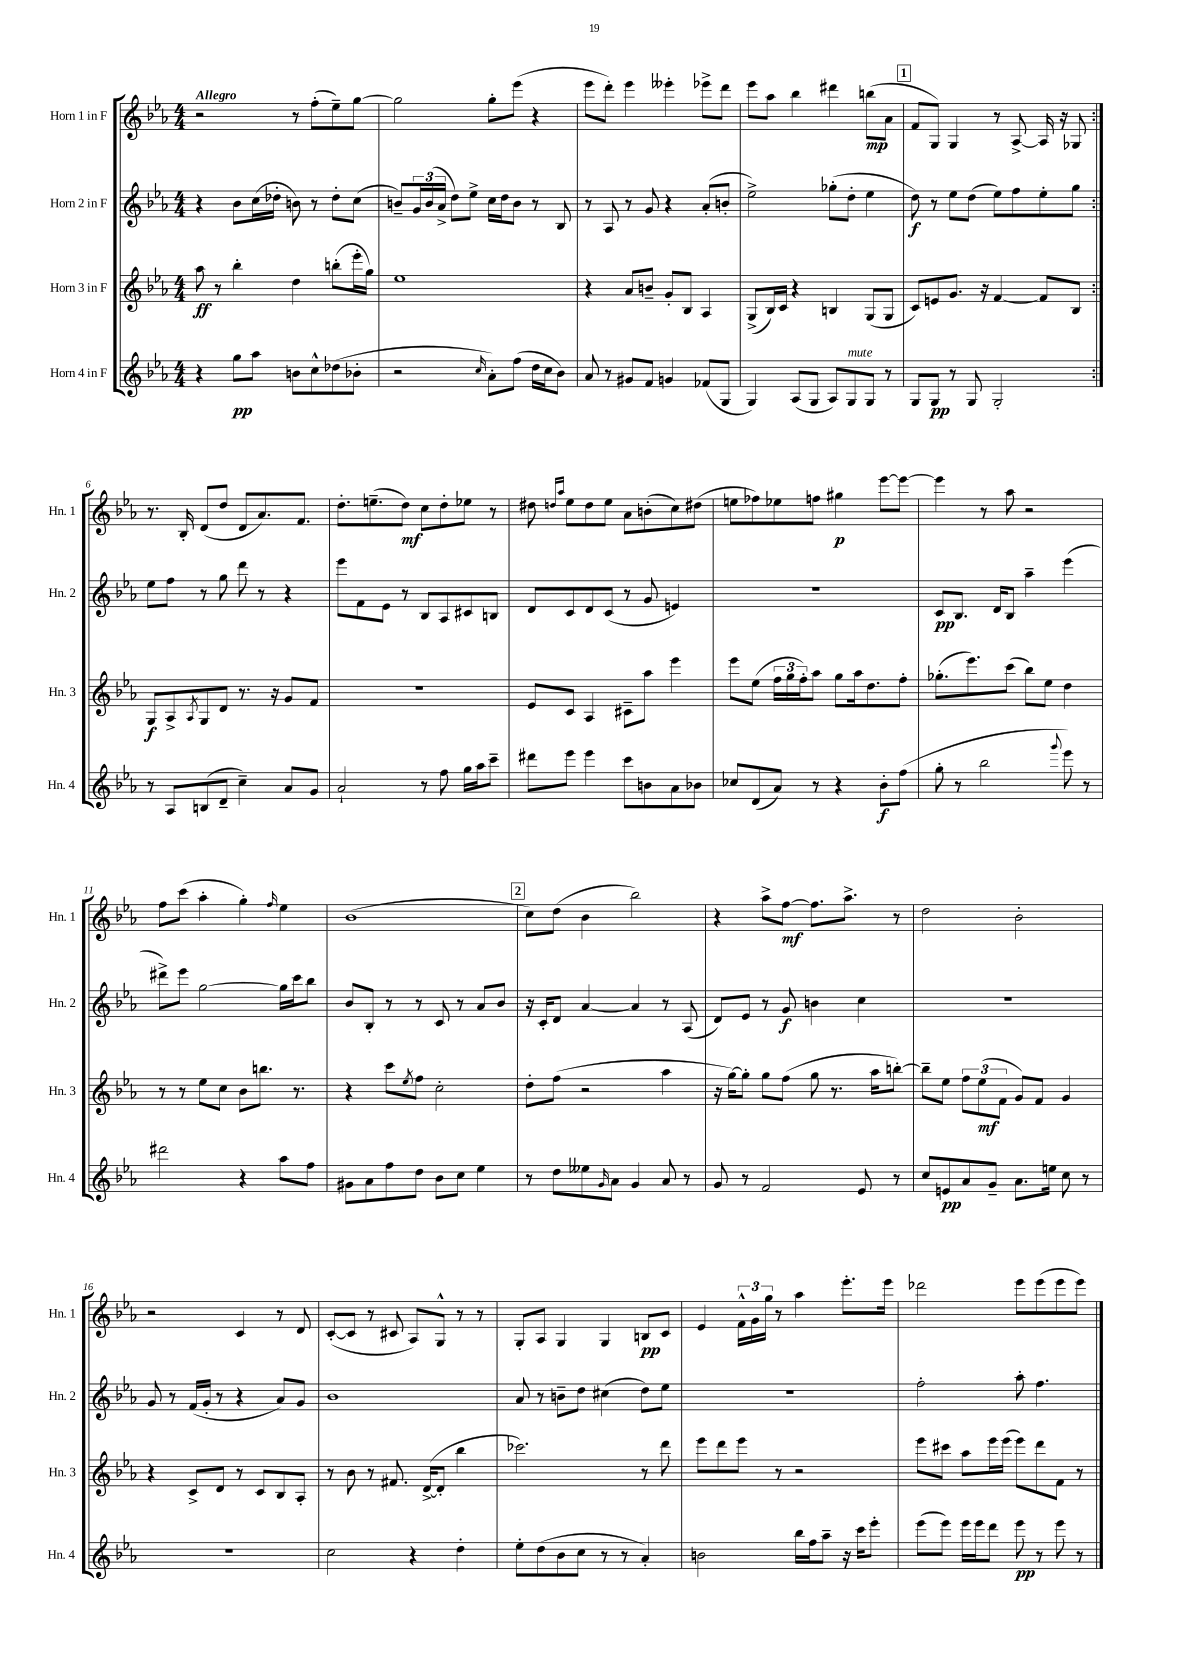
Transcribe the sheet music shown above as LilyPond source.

<<
\new StaffGroup <<
\new Staff = "s0" \with { instrumentName = "Horn 1 in F" shortInstrumentName = "Hn. 1" } {
    \clef treble \key ees \major \numericTimeSignature \time 4/4 \tempo "Allegro"
    \repeat volta 2 { r2 r8 f''8-.( ees''8--) g''8~ |
    g''2 g''8-. ees'''8( r4 |
    ees'''8 d'''8-.) ees'''4 eeses'''4-. ees'''8-> d'''8 |
    ees'''8 aes''8 bes''4 dis'''4 b''8\mp( aes'8 |
    \mark \markup { \box "1" } f'8 g8) g4 r8 aes8~-> aes16 r16 ges8 | }
    r8. bes16-. d'8( d''8 d'8 aes'8.) f'8. |
    d''8.-. e''8.--( d''8\mf) c''8 d''8-. ees''8 r8 |
    dis''8 \grace { d''16 aes''16 } ees''8 d''8 ees''8 aes'8 b'8-.( c''8) dis''8( |
    e''8 fes''8) ees''8 f''8 gis''4\p ees'''8~ ees'''8~ |
    ees'''4 r8 aes''8 r2 |
    f''8 c'''8( aes''4-. g''4-.) \grace { f''16 } ees''4 |
    bes'1( |
    \mark \markup { \box "2" } c''8) d''8( bes'4 bes''2) |
    r4 aes''8-> f''8~\mf f''8. aes''8.-> r8 |
    d''2 bes'2-. |
    r2 c'4 r8 d'8 |
    c'8~-.( c'8 r8 cis'8 aes8) g8-^ r8 r8 |
    g8-. aes8 g4 g4 b8\pp c'8 |
    ees'4 \tuplet 3/2 { f'16-^ g'16 g''16 } r8 aes''4 ees'''8.-. ees'''16 |
    des'''2 ees'''8 ees'''8( ees'''8 ees'''8) \bar "|." |
}
\new Staff = "s1" \with { instrumentName = "Horn 2 in F" shortInstrumentName = "Hn. 2" } {
    \clef treble \key ees \major \numericTimeSignature \time 4/4
    \repeat volta 2 { r4 bes'8 c''16( des''16-. b'8) r8 des''8-. c''8( |
    b'8--) \tuplet 3/2 { g'16 b'16( aes'16-> } d''8) ees''8-> c''16 d''16 b'8 r8 bes8 |
    r8 aes8 r8 g'8 r4 aes'8-.( b'8-. |
    ees''2->) ges''8-.( d''8-. ees''4 |
    \mark \markup { \box "1" } d''8\f) r8 ees''8 d''8( ees''8) f''8 ees''8-. g''8 | }
    ees''8 f''8 r8 g''8 d'''8 r8 r4 |
    ees'''8 f'8 ees'8 r8 bes8 aes8 cis'8 b8 |
    d'8 c'8 d'8 c'8( r8 g'8 e'4) |
    R1 |
    c'8\pp bes8. d'16 bes8 aes''4-- ees'''4( |
    dis'''8->) ees'''8 g''2~ g''16 c'''16 bes''8 |
    bes'8 bes8-. r8 r8 c'8 r8 aes'8 bes'8 |
    \mark \markup { \box "2" } r16 c'16-. d'8 aes'4~ aes'4 r8 aes8( |
    d'8) ees'8 r8 g'8\f b'4 c''4 |
    R1 |
    g'8 r8 f'16( g'16-. r8 r4 aes'8) g'8 |
    bes'1 |
    aes'8 r8 b'8-- d''8 cis''4( d''8) ees''8 |
    R1 |
    f''2-. aes''8-. f''4. \bar "|." |
}
\new Staff = "s2" \with { instrumentName = "Horn 3 in F" shortInstrumentName = "Hn. 3" } {
    \clef treble \key ees \major \numericTimeSignature \time 4/4
    \repeat volta 2 { aes''8\ff r8 bes''4-. d''4 b''8-.( ees'''16-. g''16) |
    ees''1 |
    r4 aes'8 b'8-- g'8-. bes8 aes4 |
    g8->( bes16) c'16 r4 b4 g8( g8 |
    \mark \markup { \box "1" } c'8) e'8 g'8. r16 f'4~ f'8 bes8 | }
    g8\f aes8-> \acciaccatura { aes8 } g8 d'8 r8. r16 g'8 f'8 |
    R1 |
    ees'8 c'8 aes4 cis'8-- aes''8 ees'''4 |
    ees'''8 ees''8( \tuplet 3/2 { f''16 g''16 f''16-.) } aes''8 g''8 aes''16 d''8. f''8-. |
    ges''8.-.( ees'''8.) c'''8( bes''8) ees''8 d''4 |
    r8 r8 ees''8 c''8 bes'8 b''8. r8. |
    r4 c'''8 \acciaccatura { ees''8 } f''8 c''2-. |
    \mark \markup { \box "2" } d''8-. f''8( r2 aes''4 |
    r16 g''16~) g''8-. g''8 f''8( g''8 r8. aes''16 b''8~-.) |
    b''8-- ees''8 \tuplet 3/2 { f''8 ees''8\mf( f'8 } g'8) f'8 g'4 |
    r4 c'8-> d'8 r8 c'8 bes8 aes8-. |
    r8 bes'8 r8 fis'8. d'16~->( d'8-. bes''4 |
    ces'''2.) r8 d'''8 |
    ees'''8 d'''8 ees'''8 r8 r2 |
    ees'''8 cis'''8 aes''8 ees'''16 ees'''16( ees'''8) d'''8 f'8 r8 \bar "|." |
}
\new Staff = "s3" \with { instrumentName = "Horn 4 in F" shortInstrumentName = "Hn. 4" } {
    \clef treble \key ees \major \numericTimeSignature \time 4/4
    \repeat volta 2 { r4 g''8\pp aes''8 b'8 c''8-^ des''8( bes'8-. |
    r2 \grace { c''16 } aes'8-.) f''8( d''16 c''16 bes'8) |
    aes'8 r8 gis'8 f'8 g'4 fes'8( g8 |
    g4) aes8( g8 aes8) g8^\markup { \italic "mute" } g8 r8 |
    \mark \markup { \box "1" } g8 g8\pp r8 g8 g2-. | }
    r8 aes8 b8( d'8-- c''4--) aes'8 g'8 |
    aes'2-! r8 f''8 g''16 aes''16 c'''8-- |
    dis'''8 ees'''8 ees'''4 c'''8 b'8 aes'8 bes'8 |
    ces''8 d'8( aes'8) r8 r4 bes'8-.\f f''8( |
    g''8-. r8 bes''2 \appoggiatura { g'''8 } ees'''8) r8 |
    dis'''2 r4 aes''8 f''8 |
    gis'8 aes'8 f''8 d''8 bes'8 c''8 ees''4 |
    \mark \markup { \box "2" } r8 d''8 eeses''8 \grace { g'16 } aes'8 g'4 aes'8 r8 |
    g'8 r8 f'2 ees'8 r8 |
    c''8 e'8\pp aes'8 g'8-- aes'8. e''16 c''8 r8 |
    r1 |
    c''2 r4 d''4-. |
    ees''8-. d''8( bes'8 c''8 r8 r8 aes'4-.) |
    b'2 bes''16 f''16 aes''8-- r16 c'''16 ees'''8-. |
    ees'''8( ees'''8) ees'''16 ees'''16 d'''8 ees'''8\pp r8 ees'''8 r8 \bar "|." |
}
>>
>>
